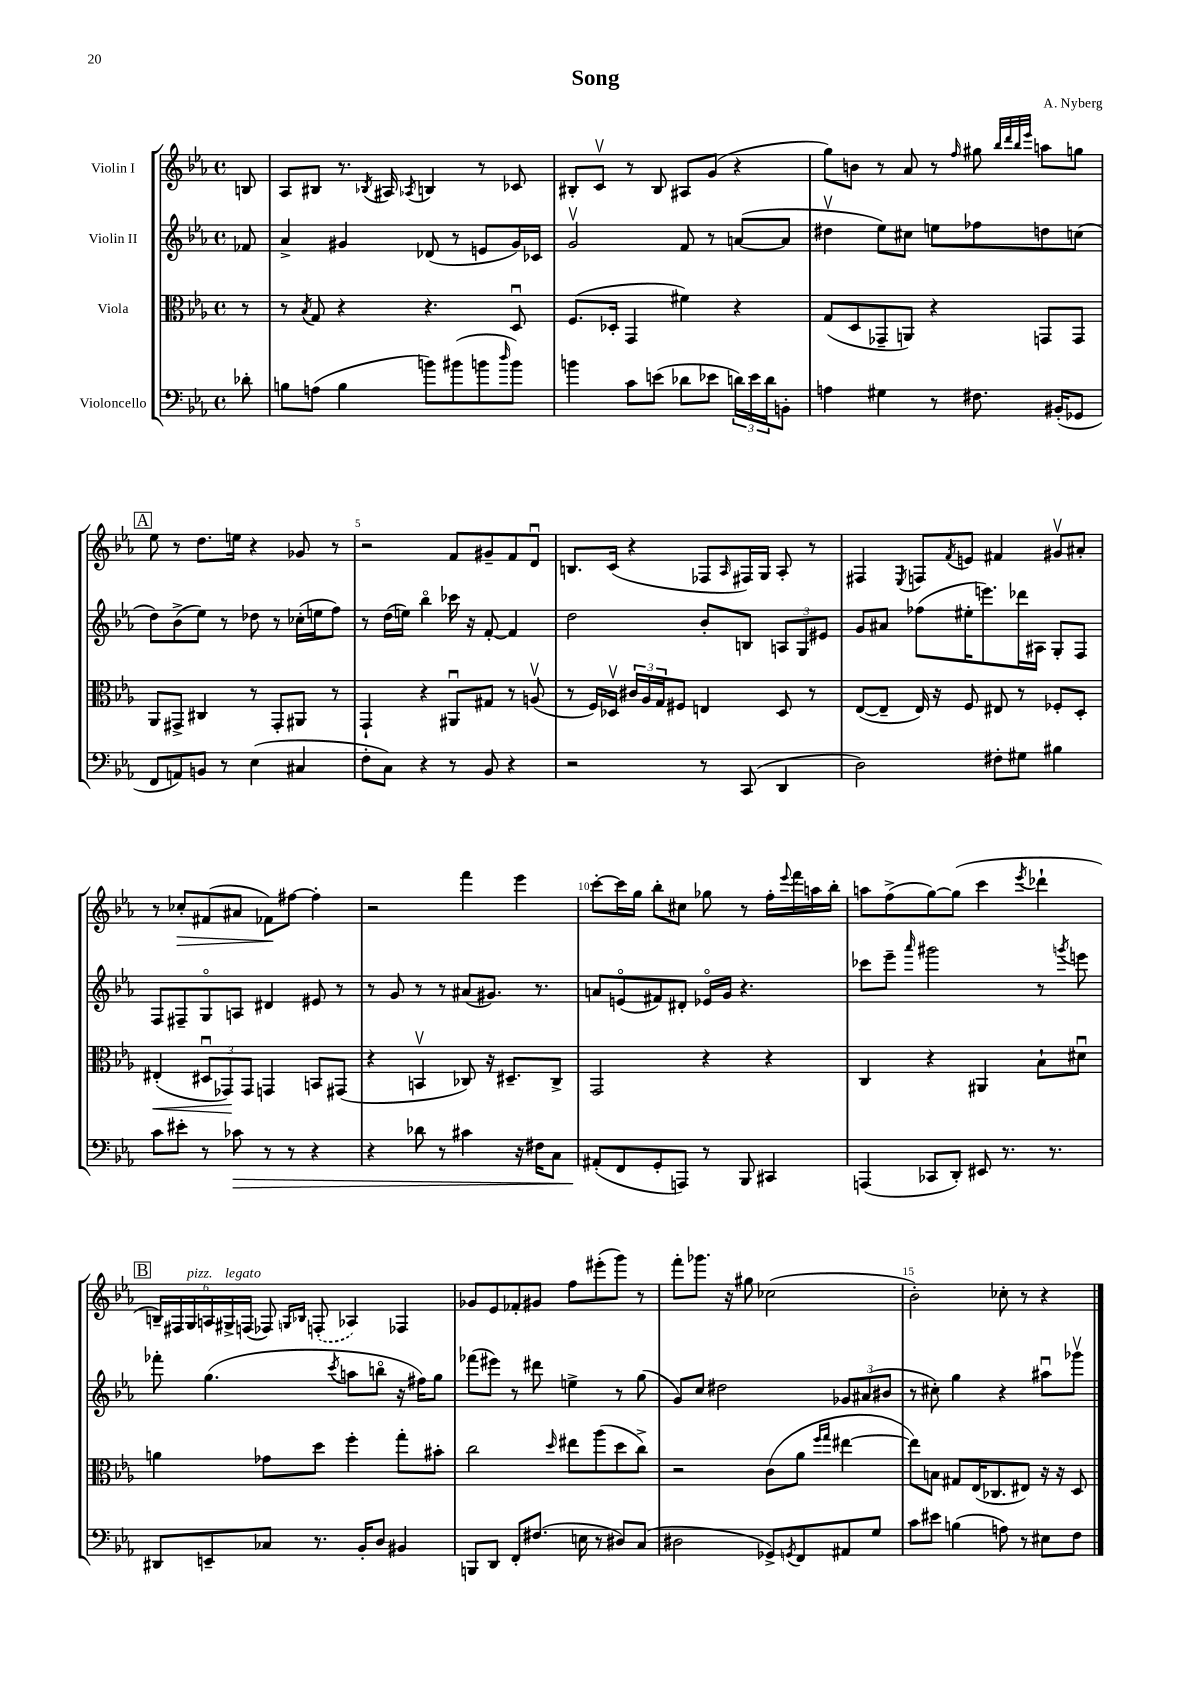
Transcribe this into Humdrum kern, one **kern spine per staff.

**kern	**dynam	**kern	**dynam	**kern	**kern	**dynam
*part4	*part4	*part3	*part3	*part2	*part1	*part1
*staff4	*staff4	*staff3	*staff3	*staff2	*staff1	*staff1
*I"Violoncello	*	*I"Viola	*	*I"Violin II	*I"Violin I	*
*clefF4	*	*clefC3	*	*clefG2	*clefG2	*
*k[b-e-a-]	*	*k[b-e-a-]	*	*k[b-e-a-]	*k[b-e-a-]	*
*M4/4	*	*M4/4	*	*M4/4	*M4/4	*
*met(c)	*	*met(c)	*	*met(c)	*met(c)	*
=	=	=	=	=	=	=
8d-X'\	.	8r	.	8f-X/	8Bn/	.
=1	=1	=1	=1	=1	=1	=1
8Bn\L	.	8r	.	4a-^/	8A-/L	.
.	.	8qB-/	.	.	.	.
(8An\J	.	8G/	.	.	8B#X/J	.
4B\	.	4r	.	4g#X/	8.r	.
.	.	.	.	.	8qB-X/	.
.	.	.	.	.	16A#X/	.
.	.	.	.	.	8qA-X/	.
8bn\L)	.	4.r	.	(8d-X/	4Bn/	.
(8b#X\	.	.	.	8r	.	.
8bn\	.	.	.	8en/L	8r	.
16qqdd/	.	.	.	.	.	.
8b\J)	.	8Du/	.	16g#/L)	8c-X/	.
.	.	.	.	16c-X/JJ	.	.
=2	=2	=2	=2	=2	=2	=2
4bn\	.	(8.F/L	.	2gv/	8B#X'/L	.
.	.	.	.	.	8cv/J	.
.	.	16D-X'/Jk	.	.	.	.
8c\L	.	4GG/	.	.	8r	.
(8en\J	.	.	.	.	8B#/	.
8d-X\L	.	4f#X\)	.	8f/	8A#X/L	.
8e-X\J	.	.	.	8r	(8g/J	.
24dn\LL)	.	4r	.	([8an/L	4r	.
24e-\	.	.	.	.	.	.
24d\J	.	.	.	.	.	.
8BBn'\J	.	.	.	8a/J]	.	.
=3	=3	=3	=3	=3	=3	=3
4An\	.	(8G/L	.	4dd#Xv\	8gg\L)	.
.	.	8D/	.	.	8bn\J	.
4G#X\	.	8GG-X~/	.	8ee-\L)	8r	.
.	.	8AAn/J)	.	8cc#X\J	8a-/	.
8r	.	4r	.	8een\L	8r	.
.	.	.	.	.	16qqff/	.
8.F#X\	.	.	.	8ff-X\	8gg#X\	.
.	.	.	.	.	32qqbb-/LLL	.
.	.	.	.	.	32qqddd/	.
.	.	.	.	.	32qqbb-/	.
.	.	.	.	.	32qqeee-/JJJ	.
.	.	8GGn/L	.	8ddn\	8aan\L	.
(16BB#X'/KL	.	.	.	.	.	.
8GG-X/J	.	8GG/J	.	(8ccn\J	8ggn\J	.
!!LO:LB:g=z
!!LO:REH:place=s1:t=A
=4	=4	=4	=4	=4	=4	=4
8FF/L	.	8AA-/L	.	8dd\L)	8ee-\	.
8AAn/)	.	8GG#X^/J	.	(8b-^\	8r	.
8BBn/J	.	4C#X/	.	8ee-\J)	8.dd\L	.
8r	.	.	.	8r	.	.
.	.	.	.	.	16een\Jk	.
(4E-\	.	8r	.	8dd-X\	4r	.
.	.	8GG#'/L	.	8r	.	.
4C#X/	.	8AA#X/J	.	(16cc-X'\LL	8g-X/	.
.	.	.	.	16een\J	.	.
.	.	8r	.	8ff\J)	8r	.
=5	=5	=5	=5	=5	=5	=5
8F'\L	.	4GG`/	.	8r	2r	.
8C\J)	.	.	.	(16dd\LL	.	.
.	.	.	.	16een\JJ)	.	.
4r	.	4r	.	4bb-\	.	.
8r	.	8AA#Xu/L	.	16ccc-X\	8f/L	.
.	.	.	.	16r	.	.
8BB-/	.	8G#X/J	.	[8f'/	8g#X~/	.
4r	.	8r	.	4f/]	8f/	.
.	.	(8Anv/	.	.	8du/J	.
=6	=6	=6	=6	=6	=6	=6
2r	.	8r	.	2dd\	8.Bn/L	.
.	.	16F/LL)	.	.	.	.
.	.	16D-Xv/JJ	.	.	(16c/Jk	.
.	.	24c#X/LL	.	.	4r	.
.	.	24A-/	.	.	.	.
.	.	24G/J	.	.	.	.
.	.	8F#X/J	.	.	.	.
8r	.	4En/	.	8b-'/L	8F-X/L	.
.	.	.	.	.	16qqA-/	.
(8CC/	.	.	.	8Bn/J	16F#X/L)	.
.	.	.	.	.	16G/JJ	.
4DD/	.	8D-/	.	12An/L	8A-'/	.
.	.	.	.	12G/	.	.
.	.	8r	.	.	8r	.
.	.	.	.	12e#X/J	.	.
=7	=7	=7	=7	=7	=7	=7
2D\)	.	([8E-/L	.	8g/L	4F#X/	.
.	.	8E-~/J]	.	8a#X/J	.	.
.	.	.	.	.	8qE-/	.
.	.	16E-/)	.	(8ff-X\L	8Fn/L	.
.	.	16r	.	.	.	.
.	.	.	.	.	8qf/	.
.	.	8F/	.	16ee#X'\K	8en/J	.
.	.	.	.	8.eeen\)	.	.
8F#X'\L	.	8E#X/	.	.	4f#X/	.
8G#X\J	.	8r	.	16ddd-X\L	.	.
.	.	.	.	16A#X\JJ	.	.
4B#X\	.	8F-X'/L	.	8G'/L	8g#Xv/L	.
.	.	8D'/J	.	8F/J	8a#X'/J	.
!!LO:LB:g=z
=8	=8	=8	=8	=8	=8	=8
!	!	!	!LO:HP:b	!	!	!
8c\L	.	(4E#X'/	<	8F/L	8r	.
!	!	!	!	!	!	!LO:HP:b
8e#X'\J	.	.	.	8F#X~/	8cc-X'/L	>
8r	.	12D#Xu/L	.	8G/	(8f#X/	.
.	.	12GG-X/)	.	.	.	.
!	!LO:HP:b	!	!	!	!	!
8c-X\	>	.	.	8An/J	8a#X/J	.
.	.	12GG-/J	[	.	.	.
8r	.	4GGn/	.	4d#X/	8f-X\L)	.
8r	.	.	.	.	[8ff#X\J	]
4r	.	8BBn/L	.	8e#X/	4ff#'\]	.
.	.	(8GG#X/J	.	8r	.	.
=9	=9	=9	=9	=9	=9	=9
4r	.	4r	.	8r	2r	.
.	.	.	.	8g/	.	.
8d-X\	.	4BBnv/	.	8r	.	.
8r	.	.	.	8r	.	.
4c#X\	.	8C-X/)	.	(8a#X/L	4fff\	.
.	.	16r	.	8.g#X/J)	.	.
.	.	8.D#X~/L	.	.	.	.
16r	.	.	.	.	4eee-\	.
16F#X\KL	.	.	.	8.r	.	.
8C\J	.	8C-^/J	.	.	.	.
=10	=10	=10	=10	=10	=10	=10
(8AA#X'/L	.	2GG/	.	8an/L	[8ccc'\L	.
8FF/	]	.	.	(8en/	16ccc\L]	.
.	.	.	.	.	16gg\JJ	.
8GG'/	.	.	.	8f#X/)	8bb-'\L	.
8AAAn/J)	.	.	.	8d#X'/J	8cc#X\J	.
8r	.	4r	.	16e-X/LL	8gg-X\	.
.	.	.	.	16g/JJ	.	.
8BBB-/	.	.	.	4.r	8r	.
4CC#X/	.	4r	.	.	16ff'\LL	.
.	.	.	.	.	8qqeee-/	.
.	.	.	.	.	16fff\	.
.	.	.	.	.	16aan\	.
.	.	.	.	.	16bb-'\JJ	.
=11	=11	=11	=11	=11	=11	=11
(4AAAn/	.	4C/	.	8ccc-X\L	8aan\L	.
.	.	.	.	8eee-~\J	(8ff^\	.
.	.	.	.	16qqaaa-/	.	.
8CC-X/L	.	4r	.	2ggg#X\	[8gg\)	.
8DD'/J)	.	.	.	.	(8gg\J]	.
8EE#X/	.	4AA#X/	.	.	4ccc\	.
8.r	.	.	.	.	.	.
.	.	.	.	.	8qeee-/	.
.	.	8B-`\L	.	8r	4ddd-X`\	.
8.r	.	.	.	.	.	.
.	.	.	.	8qgggn/	.	.
.	.	8d#Xu\J	.	8eeen\	.	.
!!LO:LB:g=z
!!LO:REH:place=s1:t=B
=12	=12	=12	=12	=12	=12	=12
8DD#X/L	.	4an\	.	8fff-X'\	24Bn~/LL)	.
.	.	.	.	.	24F#X/	.
!	!	!	!	!	!LO:TX:a:i:t=pizz.	!
.	.	.	.	.	24G/	.
8EEn~/	.	.	.	(4.gg\	24An/	.
!	!	!	!	!	!LO:TX:a:i:t=legato	!
.	.	.	.	.	24G#X^/	.
.	.	.	.	.	(24Fn/JJ	.
8C-X/J	.	8g-X\L	.	.	8F-X/)	.
.	.	.	.	.	16qqGn/LL	.
.	.	.	.	.	16qqB-X/JJ	.
8.r	.	8dd\J	.	.	(8Fn'/	.
.	.	.	.	8qccc/	.	.
.	.	4ff'\	.	8aan\L	4A-X/)	.
16BB-'/KL	.	.	.	.	.	.
8D/J	.	.	.	8bbn\J	.	.
4BB#X/	.	8gg'\L	.	16r	4F-X/	.
.	.	.	.	16ff#X\KL)	.	.
.	.	8b#X'\J	.	8gg\J	.	.
=13	=13	=13	=13	=13	=13	=13
8BBBn/L	.	2cc\	.	(8fff-X\L	8g-X/L	.
8DD/J	.	.	.	8eee#X\J)	8e-/	.
8FF'/L	.	.	.	8r	8f-X'/	.
(8.F#X/J	.	.	.	8ddd#X\	8g#X/J	.
.	.	16qqdd/	.	.	.	.
.	.	8ee#X\L	.	4een^\	8ff\L	.
16En\	.	.	.	.	.	.
8r	.	(8aa-\	.	.	(8eee#X'\	.
8D#X/L)	.	8dd\	.	8r	8ggg\J)	.
(8C/J	.	8cc^\J)	.	(8gg\	8r	.
=14	=14	=14	=14	=14	=14	=14
2D#X\	.	2r	.	8g/L)	8fff'\L	.
.	.	.	.	8cc/J	8.ggg-X\J	.
.	.	.	.	2dd#X\	.	.
.	.	.	.	.	16r	.
.	.	.	.	.	8gg#X\	.
8GG-X^/L)	.	(8c\L	.	.	(2cc-X\	.
8qGGn/	.	.	.	.	.	.
8FF/	.	8a-\J	.	.	.	.
.	.	16qqff/LL	.	.	.	.
.	.	16qqgg/JJ	.	.	.	.
8AA#X/	.	[4ee#X\	.	12g-X/L	.	.
.	.	.	.	(12a#X/	.	.
8G/J	.	.	.	.	.	.
.	.	.	.	12b#X/J	.	.
=15	=15	=15	=15	=15	=15	=15
8c\L	.	8ee#\L])	.	8r	2b-'\)	.
8e#X\J	.	8Bn\J	.	8cc#X'\)	.	.
(4Bn\	.	8G#X/L	.	4gg\	.	.
.	.	(16E-/K	.	.	.	.
.	.	8.C-X/	.	.	.	.
8An\)	.	.	.	4r	8cc-X'\	.
8r	.	8E#X/J)	.	.	8r	.
8E#X\L	.	16r	.	8aa#Xu\L	4r	.
.	.	16r	.	.	.	.
8F\J	.	8D/	.	8ggg-Xv\J	.	.
==	==	==	==	==	==	==
*-	*-	*-	*-	*-	*-	*-
